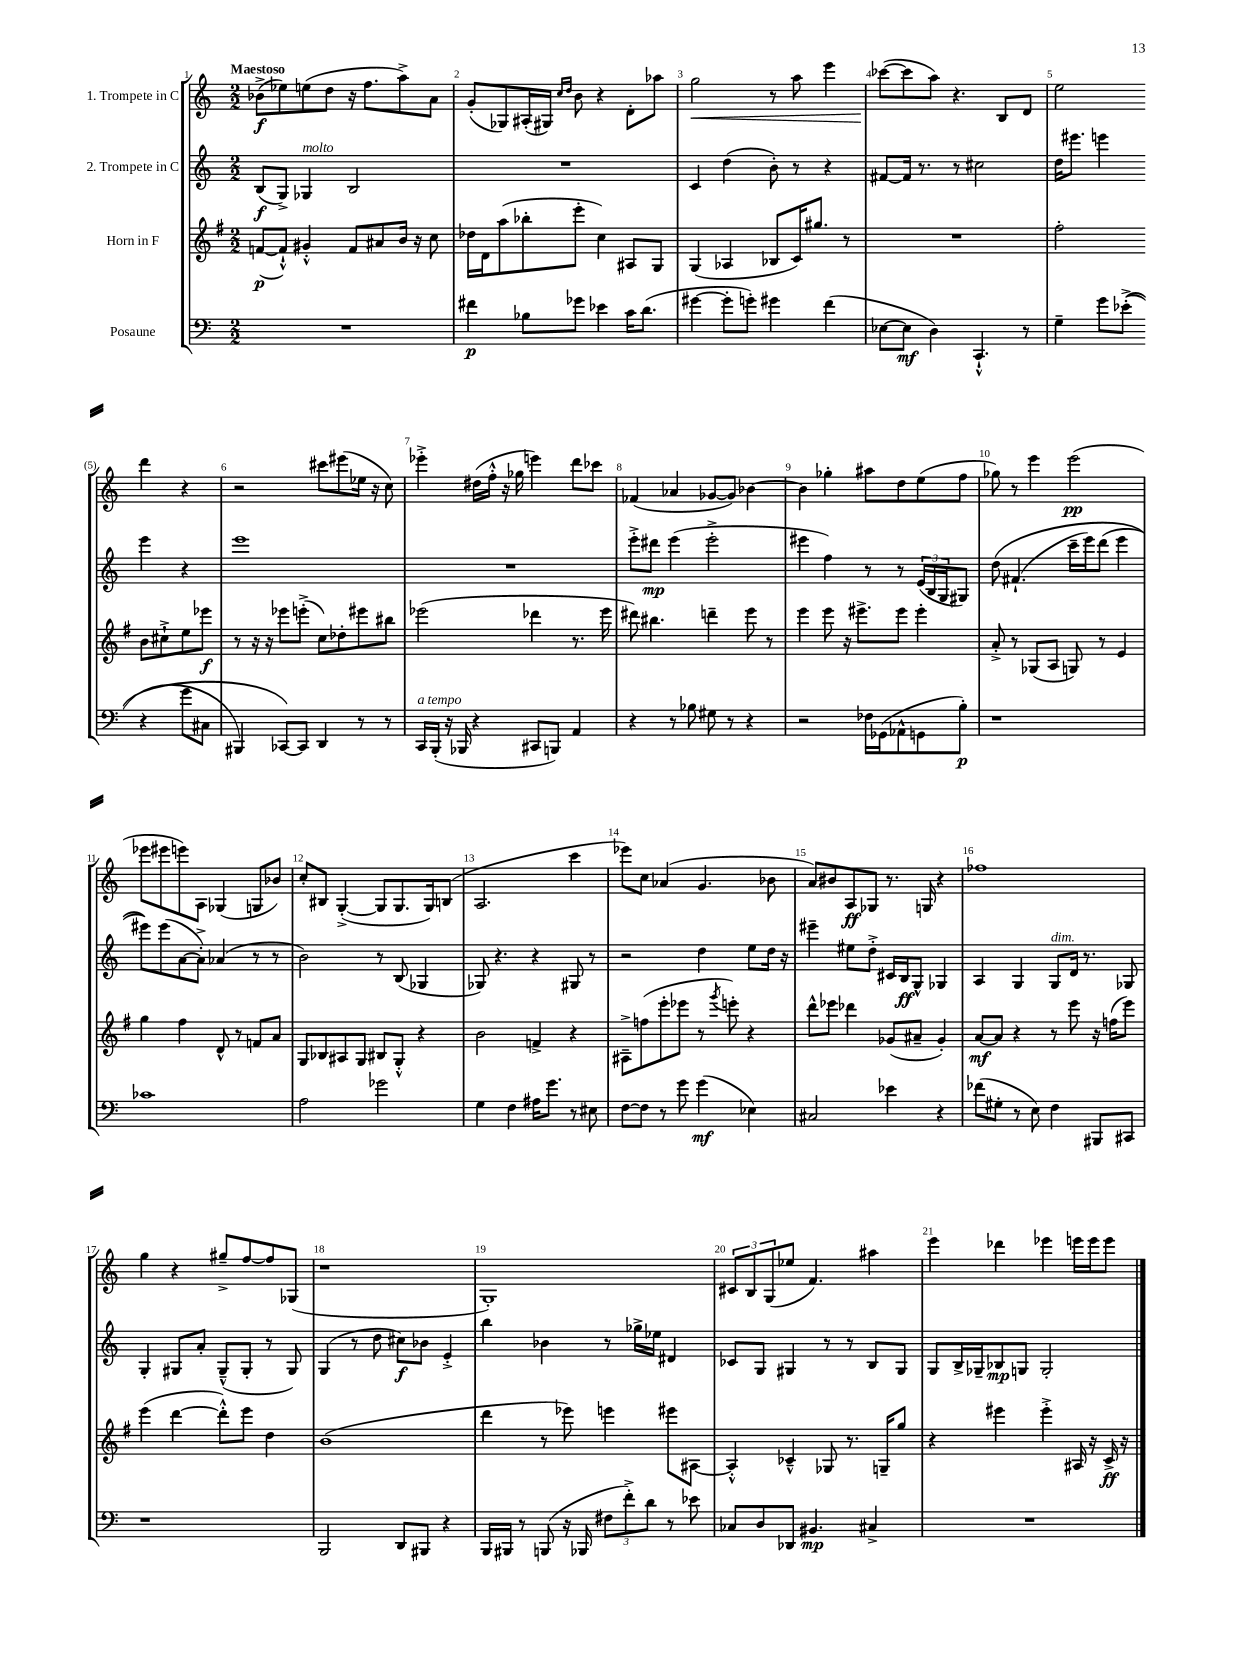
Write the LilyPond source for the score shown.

<<
\new StaffGroup <<
\new Staff = "s0" \with { instrumentName = "1. Trompete in C" } {
    \clef treble \key c \major \numericTimeSignature \time 2/2 \tempo "Maestoso"
    bes'8->\f( ees''8) e''8( d''8 r16 f''8. a''8->) a'8 |
    g'8-.( ges8) ais16-.( gis16) \grace { c''16 d''16 } b'8 r4 d'8-. aes''8 |
    g''2\< r8 a''8 e'''4 |
    ces'''8~\!( ces'''8 a''8) r4. b8 d'8 |
    e''2 d'''4 r4 |
    r2 cis'''8 eis'''8( ees''16 r16 c''8) |
    ees'''4-.-> dis''16( f''16-.-^ r16 ges''16 e'''4) d'''8 ces'''8 |
    fes'4( aes'4 ges'8~ ges'8) bes'4~ |
    bes'4 ges''4-. ais''8 d''8 e''8( f''8 |
    ges''8) r8 e'''4 e'''2\pp( |
    ees'''8 eis'''8 e'''8) a8 ges4( g8 bes'8) |
    c''8-. bis8 g4~-.->( g8 g8. g16) b8( |
    a2. c'''4 |
    ees'''8) c''8 aes'4( g'4. bes'8 |
    a'8) bis'8 a8\ff ges8 r8. g16 r4 |
    fes''1 |
    g''4 r4 gis''8---> f''8~ f''8 ges8( |
    r1 |
    g1-.) |
    \tuplet 3/2 { cis'8 b8 g8( } ees''8 f'4.) ais''4 |
    e'''4 des'''4 ees'''4 e'''16 e'''16 e'''8 \bar "|." |
}
\new Staff = "s1" \with { instrumentName = "2. Trompete in C" } {
    \clef treble \key c \major \numericTimeSignature \time 2/2
    b8\f( g8->) ges4^\markup { \italic "molto" } b2 |
    R1 |
    c'4 d''4( b'8-.) r8 r4 |
    fis'8~ fis'16 r8. r8 cis''2 |
    d''16 eis'''8. e'''4 e'''4 r4 |
    e'''1 |
    R1 |
    e'''8-.-> dis'''8\mp e'''4( e'''2-.-> |
    eis'''4 f''4) r8 r8 \tuplet 3/2 { e'16( b16 g16 } gis8) |
    d''8\( fis'4.-!( c'''16-- e'''16) d'''8( e'''4 |
    eis'''8)\) eis'''8( a'8~ a'8-.->) aes'4( r8 r8 |
    b'2) r8 b8( ges4 |
    ges8) r4. r4 gis8 r8 |
    r2 d''4 e''8 d''16 r16 |
    eis'''4-- eis''8 d''8-.-> cis'16 b16\ff g8-^ ges4 |
    a4 g4 g8^\markup { \italic "dim." } d'16 r8. ges8 |
    g4-. gis8 a'8-. gis8---^( gis8-. r8 gis8) |
    g4( r8 d''8 cis''8\f) bes'8 e'4-.-> |
    b''4 bes'4 r8 ges''16-> ees''16 dis'4 |
    ces'8 g8 gis4 r8 r8 b8 gis8 |
    g8 b16-> ges16-- bes8\mp g8 g2-. \bar "|." |
}
\new Staff = "s2" \with { instrumentName = "Horn in F" } {
    \clef treble \key g \major \numericTimeSignature \time 2/2
    f'8~\p( f'8-!-^) gis'4-.-^ f'8 ais'8 b'16 r16 c''8 |
    des''16 d'16 a''8( bes''8-. e'''8-. c''4) ais8 g8 |
    g4( aes4 bes8 c'16) gis''8. r8 |
    R1 |
    fis''2-. b'8 cis''8-!-> e''8 ees'''8\f |
    r8 r16 r16 ees'''8 e'''8-.->( c''8) des''8-. eis'''8 bis''8 |
    ees'''2( des'''4 r8. ees'''16 |
    dis'''8) bis''4. d'''4-- e'''8 r8 |
    e'''4 e'''8 r16 eis'''8.-> eis'''8 eis'''4-. |
    a'8-.-> r8 ges8( a8 g8) r8 e'4 |
    g''4 fis''4 d'8-^ r8 f'8 a'8 |
    g8 bes8 ais8 g8 bis8 g8-.-^ r4 |
    b'2 f'4-> r4 |
    ais8---> f''8( e'''8-. ees'''8 r8 \acciaccatura { g'''8 } e'''8-.) r4 |
    d'''8-^ ees'''8 des'''4 ges'8( ais'8-- ges'4-.) |
    a'8~\mf a'8 r4 r8 e'''8 r16 f''16( e'''8) |
    e'''4( d'''4~ d'''8-.-^) e'''8 d''4 |
    b'1( |
    d'''4 r8 ees'''8) e'''4 eis'''8 ais8~ |
    ais4-.-^ ces'4---^ ges8 r8. g16-- g''8 |
    r4 eis'''4 eis'''4-.-> ais16 r16 c'16->\ff r16 \bar "|." |
}
\new Staff = "s3" \with { instrumentName = "Posaune" } {
    \clef bass \key c \major \numericTimeSignature \time 2/2
    R1 |
    fis'4\p bes8 ges'8 ees'4 c'16 d'8.( |
    gis'4~ gis'8-. g'8-.) gis'4 f'4( |
    ees8~ ees8\mf d4) c,4.-!-^ r8 |
    g4-- g'8 ees'8-.->(\( r4 g'8 cis8 |
    bis,,4) ces,8~\) ces,8 d,4 r8 r8 |
    c,16^\markup { \italic "a tempo" } b,,16-.( r16 bes,,16 r4 cis,8 b,,8) a,4 |
    r4 r8 bes8 gis8 r8 r4 |
    r2 fes16 ges,16( aes,8-^ g,8 b8-.\p) |
    r1 |
    ces'1 |
    a2 ges'2 |
    g4 f4 ais16 g'8. r8 eis8 |
    f8~ f8 r8 g'8 g'4\mf( ees4) |
    cis2 ees'4 r4 |
    fes'8( gis8-. r8 e8) f4 bis,,8 cis,8 |
    r1 |
    b,,2 d,8 bis,,8 r4 |
    b,,16 bis,,16 r8 b,,8( r16 bes,,16 \tuplet 3/2 { fis8 f'8-.->) d'8 } r8 ees'8 |
    ces8 d8 des,8 bis,4.\mp cis4-> |
    R1 \bar "|." |
}
>>
>>
\layout { \context { \Score \override BarNumber.break-visibility = ##(#f #t #t) barNumberVisibility = #all-bar-numbers-visible } }
